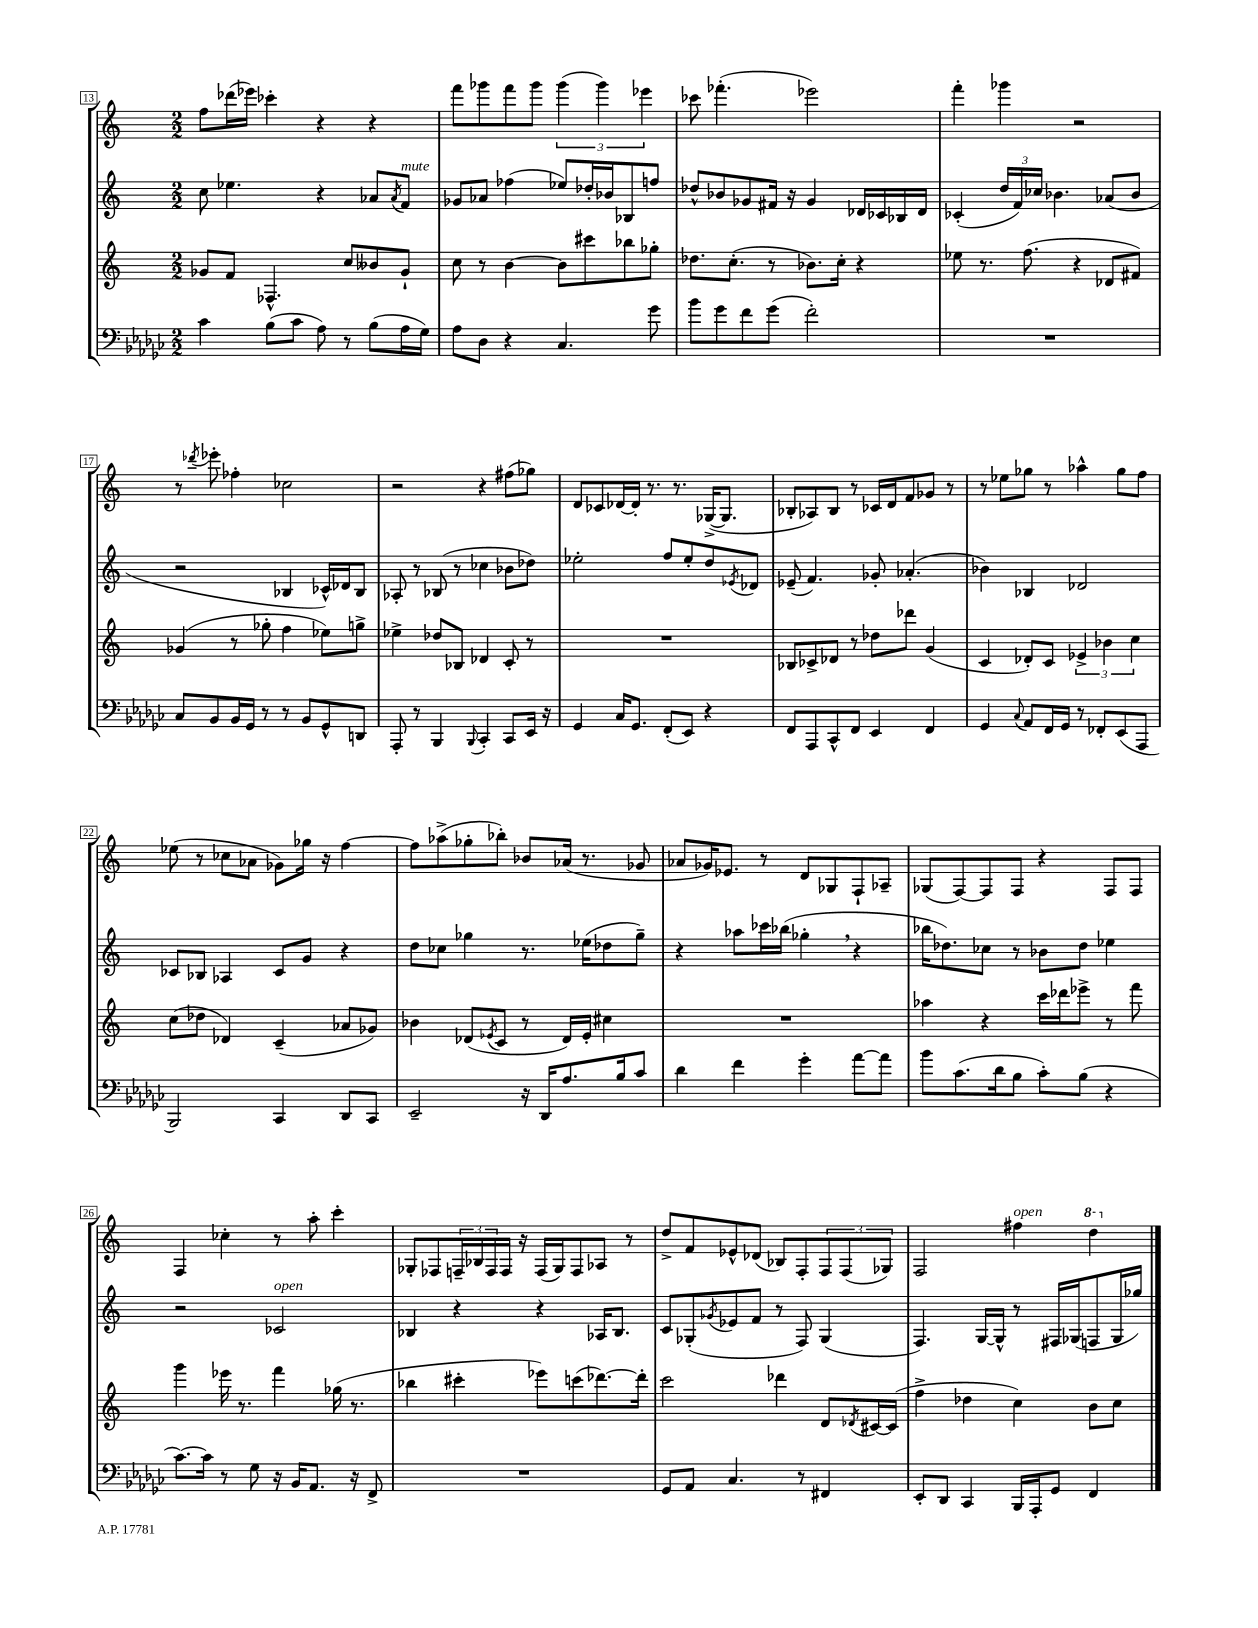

**kern	**kern	**kern	**kern
*staff4	*staff3	*staff2	*staff1
*clefF4	*clefG2	*clefG2	*clefG2
*k[b-e-a-d-g-c-]	*k[]	*k[]	*k[]
*M2/2	*M2/2	*M2/2	*M2/2
4c-	8g-	8cc	8ff
.	8f	4.ee-	(16ddd-
.	.	.	16eee-)
(8B-	4.F-^^	.	4ccc-'
8c-	.	.	.
8A-)	.	4r	4r
8r	8cc	.	.
(8B-	8b--	8a-	4r
.	.	8qa-	.
16A-	8g-`	8f	.
16G-)	.	.	.
=	=	=	=
8A-	8cc	8g-	8fff
8D-	8r	8a-	8ggg-
4r	[4b	(4ff-	8fff
.	.	.	8ggg-
4.C-	8b]	8ee-)	(6ggg-
.	8ccc#	16dd-'	.
.	.	.	6ggg-)
.	.	16b-	.
.	8bb-	8B-	.
.	.	.	6eee-
8g-	8gg-'	8ff	.
=	=	=	=
8b-	8.dd-	8dd-^^	8ccc-
8g-	.	8b-	(4.fff-'
.	(8.cc'	.	.
8f	.	8g-	.
(8g-	8r	16f#	.
.	.	16r	.
2f')	8.b-)	4g-	2eee-)
.	16cc'	.	.
.	4r	16d-	.
.	.	16c-	.
.	.	16B-	.
.	.	16d-	.
=	=	=	=
1r	8ee-	(4c-'	4fff'
.	8.r	.	.
.	.	24dd	4ggg-
.	.	24f)	.
.	(8.ff	.	.
.	.	24cc-	.
.	.	4.b-	.
.	4r	.	2r
.	8d-	(8a-	.
.	8f#)	8b-	.
=	=	=	=
8C-	(4g-	2r	8r
.	.	.	8qddd-
8BB-	.	.	8eee-'
16BB-	8r	.	4ff-'
16GG-	.	.	.
8r	8gg-'	.	.
8r	4ff	4B-	2cc-
8BB-	.	.	.
8GG-^^	8ee-)	16c-^^)	.
.	.	16d-	.
8DD	8gg^	8B-	.
=	=	=	=
8AAA-'	4ee-^	8A-'	2r
8r	.	8r	.
4BBB-	8dd-	(8B-	.
.	8B-	8r	.
8qqBBB-	.	.	.
4CC-'	4d-	4cc-	4r
8CC-	8c'	8b-	(8ff#
16EE-	8r	8dd-)	8gg-)
16r	.	.	.
=	=	=	=
4GG-	1r	2ee-'	8d
.	.	.	8c-
16C-	.	.	[16d-
8.GG-	.	.	16d-']
.	.	.	8.r
(8FF'	.	8ff	.
.	.	.	8.r
8EE-)	.	8ee-'	.
4r	.	8dd	([16G-^
.	.	.	8.G-]
.	.	8qe-	.
.	.	8d-	.
=	=	=	=
8FF	8B-	(8e-~	8B-'
8AAA-	8c-^	4.f)	8A-)
8CC-^^	8d-	.	8B-
8FF	8r	.	8r
4EE-	8dd-	8g-'	16c-
.	.	.	16d
.	8ddd-	(4.a-'	8f
4FF	(4g	.	8g-
.	.	.	8r
=	=	=	=
4GG-	4c	4b-)	8r
.	.	.	8ee-
8qqC-	.	.	.
8AA-	8d-')	4B-	8gg-
16FF	8c	.	8r
16GG-	.	.	.
8r	6e-^	2d-	4aa-^^
8FF-'	.	.	.
.	6b-	.	.
(8EE-	.	.	8gg-
.	6cc	.	.
8AAA-	.	.	8ff
=	=	=	=
2BBB-)	(8cc	8c-	(8ee-
.	8dd-	8B-	8r
.	4d-)	4A-	8cc-
.	.	.	8a-
4CC-	(4c~	8c-	8g-)
.	.	8g	16gg-
.	.	.	16r
8DD-	8a-	4r	[4ff
8CC-	8g-)	.	.
=	=	=	=
2EE-~	4b-	8dd	8ff]
.	.	8cc-	(8aa-^
.	(8d-	4gg-	8gg-'
.	8qe-	.	.
.	8c	.	8bb-')
16r	8r	8.r	8b-
16DD-	.	.	.
8.A-	16d-)	.	(16a-
.	16e-'	(16ee-	8.r
.	4cc#	8dd-	.
16B-	.	.	.
8c-	.	8gg-~)	8g-
=	=	=	=
4d-	1r	4r	8a-
.	.	.	16g-)
.	.	.	8.e-
4f	.	8aa-	.
.	.	16ccc-	8r
.	.	(16bb-	.
4g-'	.	4gg-'	8d
.	.	.	8G-
[8a-	.	4r	8F`
8a-]	.	.	8A-~
=	=	=	=
8b-	4aa-	16bb-	(8G-
.	.	8.dd-)	.
(8.c-	.	.	[8F)
.	4r	8cc-	8F]
16d-	.	.	.
8B-	.	8r	8F
8c-')	16ccc	8b-	4r
.	16ddd-	.	.
(8B-	8eee-^	8dd-	.
4r	8r	4ee-	8F
.	8fff	.	8F
=	=	=	=
[8.c-)	4ggg	2r	4F
16c-]	.	.	.
8r	16eee-	.	4cc-'
.	8.r	.	.
8G-	.	.	.
16r	4fff	2c-	8r
16BB-	.	.	.
8.AA-	.	.	8aa'
.	(16gg-	.	4ccc'
16r	8.r	.	.
8FF^	.	.	.
=	=	=	=
1r	4bb-	4B-	8G-'
.	.	.	8F-
.	4ccc#'	4r	24F~
.	.	.	24B-
.	.	.	24F
.	.	.	16F
.	.	.	16r
.	8eee-)	4r	(16F
.	.	.	16G-)
.	(8ccc	.	8F
.	[8.ddd-)	16A-	8A-
.	.	8.B-	.
.	.	.	8r
.	16ddd-']	.	.
=	=	=	=
8GG-	2ccc	8c	8dd^
8AA-	.	(8G-'	8f
.	.	8qg-	.
4.C-	.	8e-	8e-^^
.	.	8f	(8d-
.	4ddd-	8r	8B-)
8r	.	8F)	8F'
4FF#	8d	(4G-	12F
.	.	.	(12F
.	8qd-	.	.
.	[16c#	.	.
.	.	.	12G-)
.	(16c#]	.	.
=	=	=	=
8EE-'	4ff^	4.F)	2F
8DD-	.	.	.
4CC-	4dd-	.	.
.	.	[16G	.
.	.	16G^^]	.
16BBB-	4cc)	8r	4ff#
16AAA-'	.	.	.
8GG-	.	16F#	.
.	.	(16G-	.
4FF	8b	8F	4ddd
.	8cc	16G-	.
.	.	16gg-)	.
==	==	==	==
*-	*-	*-	*-
